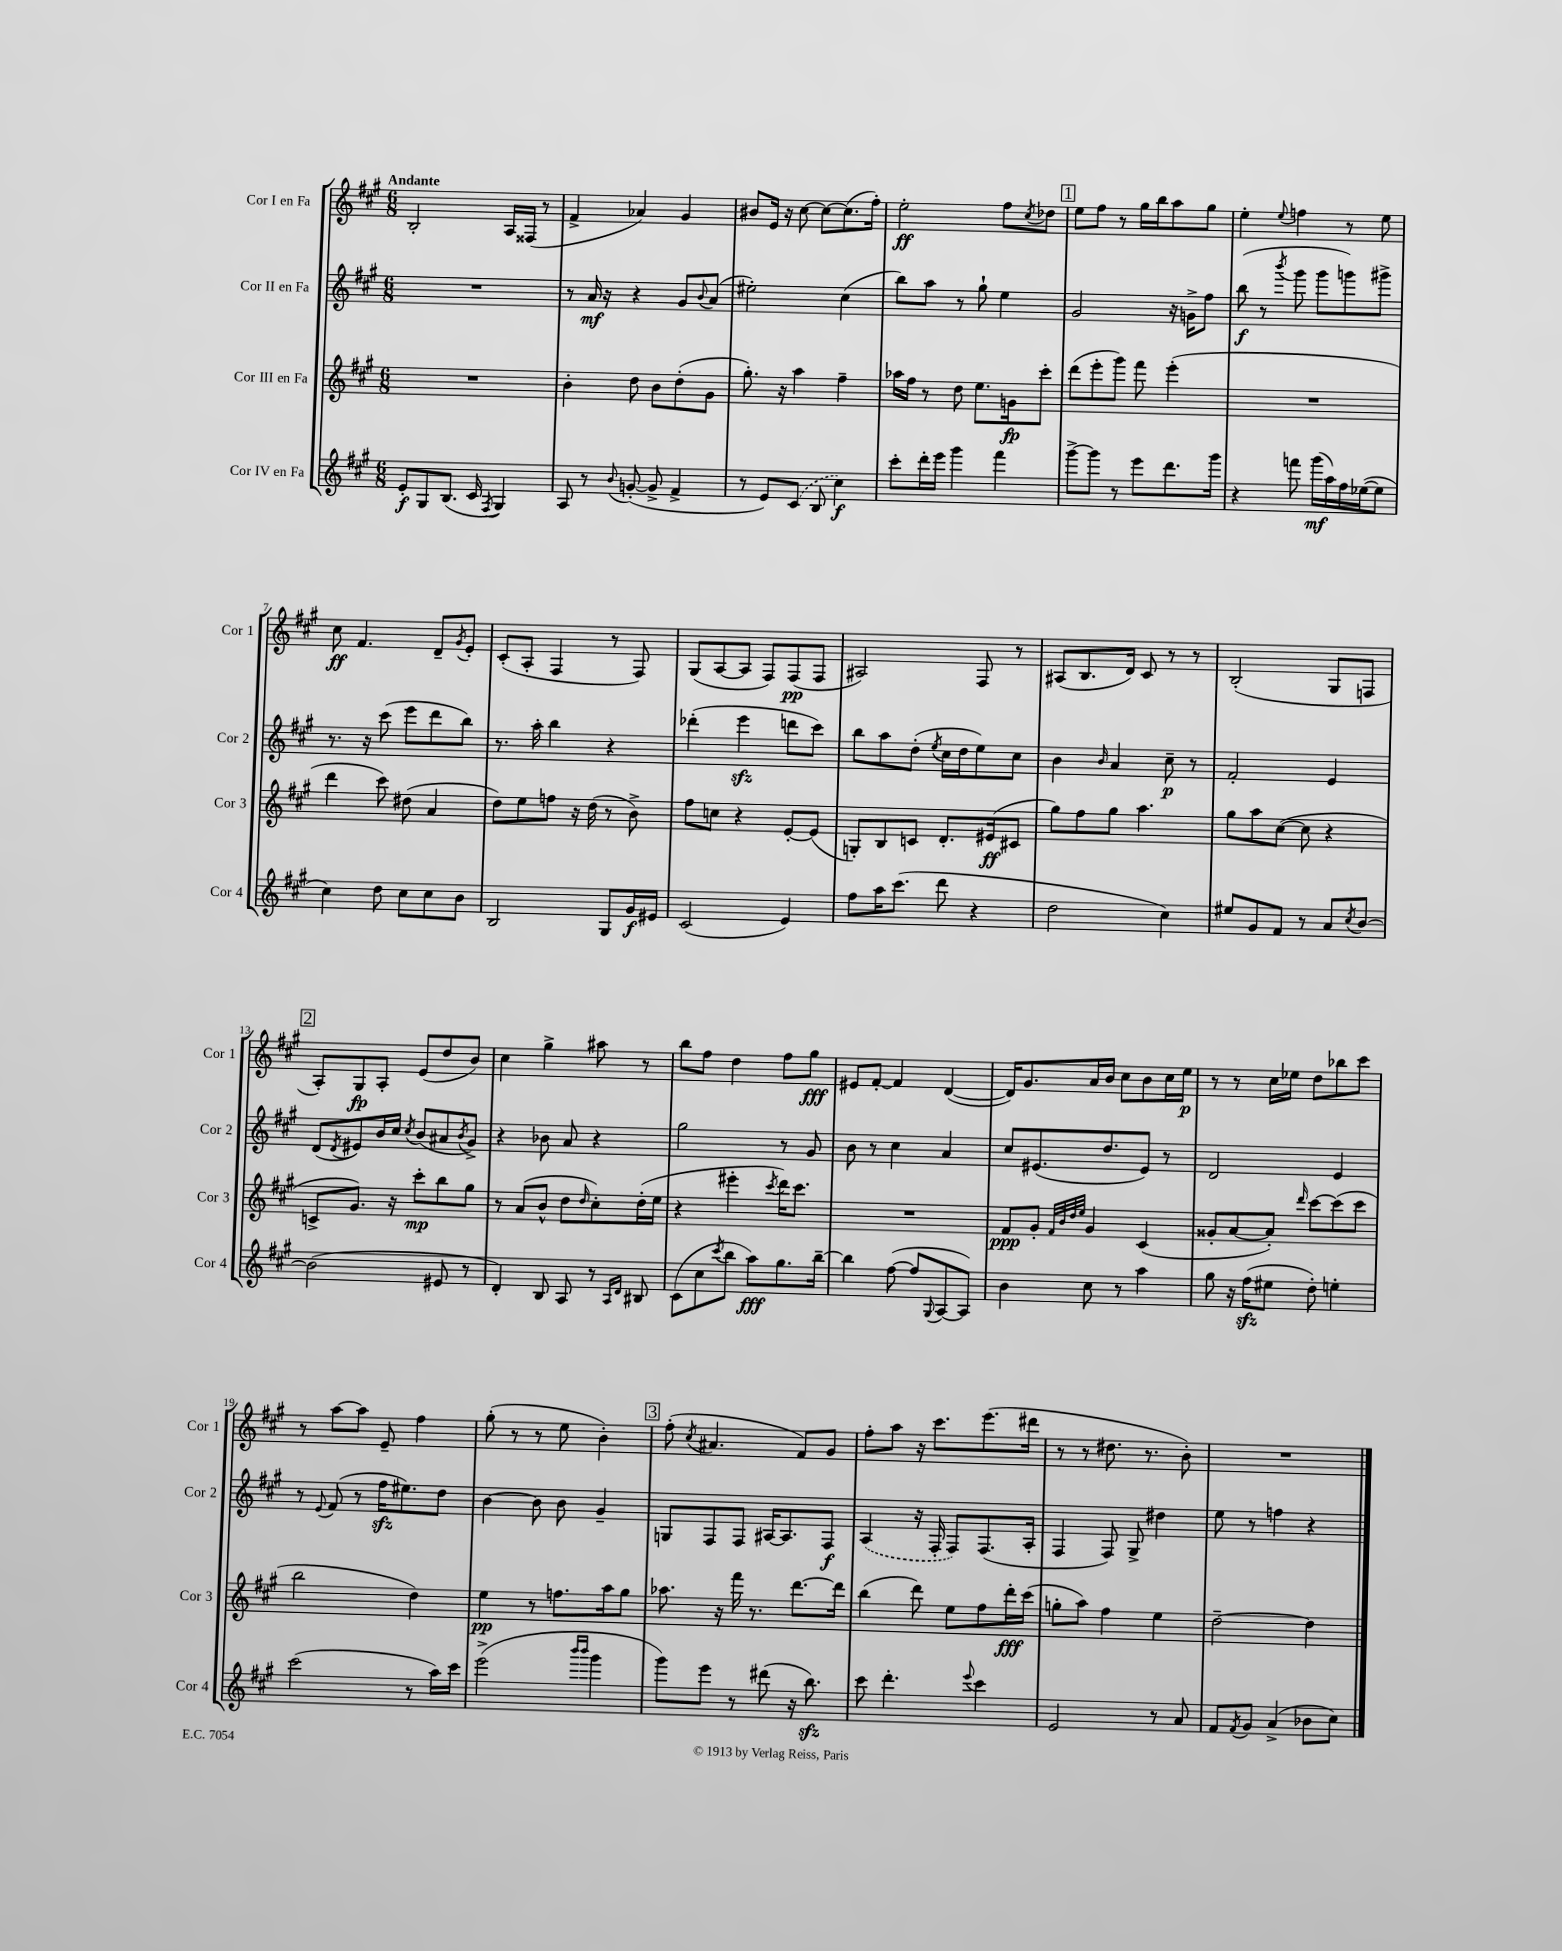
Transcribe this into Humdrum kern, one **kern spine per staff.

**kern	**kern	**kern	**kern
*staff4	*staff3	*staff2	*staff1
*clefG2	*clefG2	*clefG2	*clefG2
*k[f#c#g#]	*k[f#c#g#]	*k[f#c#g#]	*k[f#c#g#]
*M6/8	*M6/8	*M6/8	*M6/8
8e'	2.r	2.r	2B'
8G#	.	.	.
(8.B	.	.	.
16c#	.	.	.
8qF#	.	.	.
4G#)	.	.	16A
.	.	.	(16F##
.	.	.	8r
=	=	=	=
8A	4b'	8r	4f#^
8r	.	16a	.
.	.	16r	.
8qqb	.	.	.
([8g'	8dd	4r	4a-)
8g^]	8b	.	.
4f#^	(8dd'	8g#	4g#
.	.	8qqb	.
.	8g#	(8a	.
=	=	=	=
8r	8.gg#')	2ee#')	8b#
8e)	.	.	16e
.	16r	.	16r
(8c#	4aa	.	[8cc#
8B	.	.	8cc#_
4cc#)	4ff#~	(4cc#	(8.cc#]
.	.	.	16ff#')
=	=	=	=
8ccc#'	16aa-	8bb)	2ee'
.	16ff#	.	.
16ddd'	8r	8aa	.
16eee	.	.	.
4ggg#	8dd	8r	.
.	8.ee	8gg#`	.
4fff#	.	4ee	8ff#
.	16g	.	.
.	.	.	8qcc#
.	8ccc#'	.	8dd-
=	=	=	=
[8ggg#^	(8ddd	2g#	8ee
8ggg#]	8eee'	.	8ff#
8r	8ggg#)	.	8r
8eee	8fff#	.	16gg#
.	.	.	16bb
8.ddd	(4eee'	16r	8aa
.	.	16g^	.
.	.	8ff#	8gg#
16ggg#	.	.	.
=	=	=	=
4r	2.r	(8bb	4ee'
.	.	8r	.
.	.	8qbbb	8qqee
8fff	.	8ggg#	4ff
(16ggg#	.	8ggg#	.
16aa)	.	.	.
16ff#	.	8ggg)	8r
([16ee-	.	.	.
8ee-]	.	8ggg#^	8ee
=	=	=	=
4cc#)	4ddd	8.r	8cc#
.	.	.	4.f#
.	.	16r	.
8dd	8ccc#)	(8ccc#	.
8cc#	(8dd#	8eee	.
8cc#	4a	8ddd	8d~
.	.	.	8qg#
8b	.	8bb)	8e'
=	=	=	=
2B	8dd)	8.r	(8c#'
.	8ee	.	8A'
.	.	16aa'	.
.	8ff	4bb	4F#
.	16r	.	.
.	(16dd	.	.
8G#	8r	4r	8r
16g#	8b^)	.	8F#)
16e#	.	.	.
=	=	=	=
(2c#	8ff#	(4ddd-'	(8G#
.	8cc	.	[8A
.	4r	4eee	8A]
.	.	.	8F#)
4e)	[8e'	8ddd	(8F#
.	(8e]	8ccc#)	8F#
=	=	=	=
8ff#	8G')	8bb	2A#)
16aa	8B	8aa	.
(8.ccc#	.	.	.
.	8c	(8dd'	.
.	.	8qee	.
8ddd	8.d'	16cc#	.
.	.	16dd	.
4r	.	8ee)	8F#
.	(16e#	.	.
.	8c#	8cc#	8r
=	=	=	=
2dd	8gg#)	4b	(8A#
.	8ff#	.	8.B
.	.	16qqb	.
.	8gg#	4a	.
.	.	.	16d)
.	4.aa	.	8c#
4cc#)	.	8cc#~	8r
.	.	8r	8r
=	=	=	=
8ee#	8gg#	2f#'	(2B'
8g#	8aa	.	.
8f#	([8cc#	.	.
8r	8cc#]	.	.
8a	4r	4e	8G#
8qcc#	.	.	.
[8b	.	.	8F
=	=	=	=
(2b]	8c^	(8d	8A')
.	.	8qd	.
.	8.g#)	8e#)	8G#
.	.	16b	8A'
.	16r	16cc#	.
.	.	8qcc#	.
.	8ccc#'	(8b	(8e
8e#	8bb	8a#	8dd
.	.	8qb	.
8r	8gg#	8g#^)	8b)
=	=	=	=
4d')	8r	4r	4cc#
.	(8a	.	.
8B	8b^^	8b-	4gg#^
8A	8dd	8a	.
.	16qqdd	.	.
8r	8cc#')	4r	8aa#
16qqA	.	.	.
16qqd	.	.	.
8B#	(16dd'	.	8r
.	16ee	.	.
=	=	=	=
(8c#	4r	2gg#	8bb
8cc#	.	.	8ff#
8qccc#	.	.	.
8bb	4eee#'	.	4dd
8aa)	.	.	.
.	8qccc#	.	.
8.gg#	16ddd)	8r	8ff#
.	8.ccc#	.	.
.	.	8g#	8gg#
[16bb~	.	.	.
=	=	=	=
4bb]	2.r	8b	8e#
.	.	8r	[8f#'
([8ff#	.	4cc#	4f#]
8ff#]	.	.	.
8qqG#	.	.	.
[8A	.	4a	([4d
8A])	.	.	.
=	=	=	=
4b	8f#	8cc#	16d])
.	.	.	8.g#
.	8g#'	(8.e#	.
.	32qqf#	.	.
.	32qqb	.	.
.	32qqdd	.	.
.	32qqee	.	.
8cc#	4g#	.	16a
.	.	8.dd	16b
8r	.	.	8cc#
4aa	(4c#	8e#)	8b
.	.	8r	16cc#
.	.	.	16ee
=	=	=	=
8gg#	8g##'	2d	8r
16r	[8a	.	8r
(16ff#	.	.	.
8ee#	8a'])	.	16cc#
.	.	.	16ee-
.	16qqddd	.	.
8dd')	[8ccc#	.	8dd
4ee'	(8ccc#]	4e	8bb-
.	8ccc#	.	8ccc#
=	=	=	=
(2ccc#	2bb	8r	8r
.	.	8qqe	.
.	.	(8f#	[8aa
.	.	8r	8aa]
.	.	16ff#	8e~
.	.	8.ee#)	.
8r	4dd)	.	4ff#
16aa)	.	8dd	.
16ccc#	.	.	.
=	=	=	=
(2eee^	4ee	[4b	(8gg#'
.	.	.	8r
.	8r	8b]	8r
.	8.ff	8b	8ee
16qqbbb	.	.	.
16qqbbb	.	.	.
4ggg#	.	4g#~	4b')
.	16aa	.	.
.	8gg#	.	.
=	=	=	=
8ggg#)	8.aa-	8G	(8ff#'
.	.	.	8qcc#
8eee	.	8F#	4.a#
.	16r	.	.
8r	16fff#	8F#	.
.	8.r	.	.
(8ddd#	.	[16A#	.
.	.	8.A#]	.
16r	[8.ddd	.	8f#)
8.bb)	.	.	.
.	.	8F#	8g#
.	16ddd]	.	.
=	=	=	=
8ccc#	(4bb	(4A	8ff#'
4.ddd'	.	.	8aa
.	8ddd)	16r	16r
.	.	16F#'	8.ccc#
.	8ee	8F#)	.
8qqeee	.	.	.
4ccc#	8ff#	(8.F#	(8.eee
.	16ddd'	.	.
.	(16ccc#	16A'	16ddd#
=	=	=	=
2e	8gg'	4F#	8r
.	8aa)	.	8r
.	4ff#	8F#)	8.dd#
.	.	8G#^	.
.	.	.	8.r
8r	4ee	4dd#	.
8a	.	.	8b')
=	=	=	=
8f#	[2dd~	8ee	2.r
8qf#	.	.	.
8g#	.	8r	.
(4a^	.	4ff	.
8b-	4dd]	4r	.
8cc#)	.	.	.
==	==	==	==
*-	*-	*-	*-
